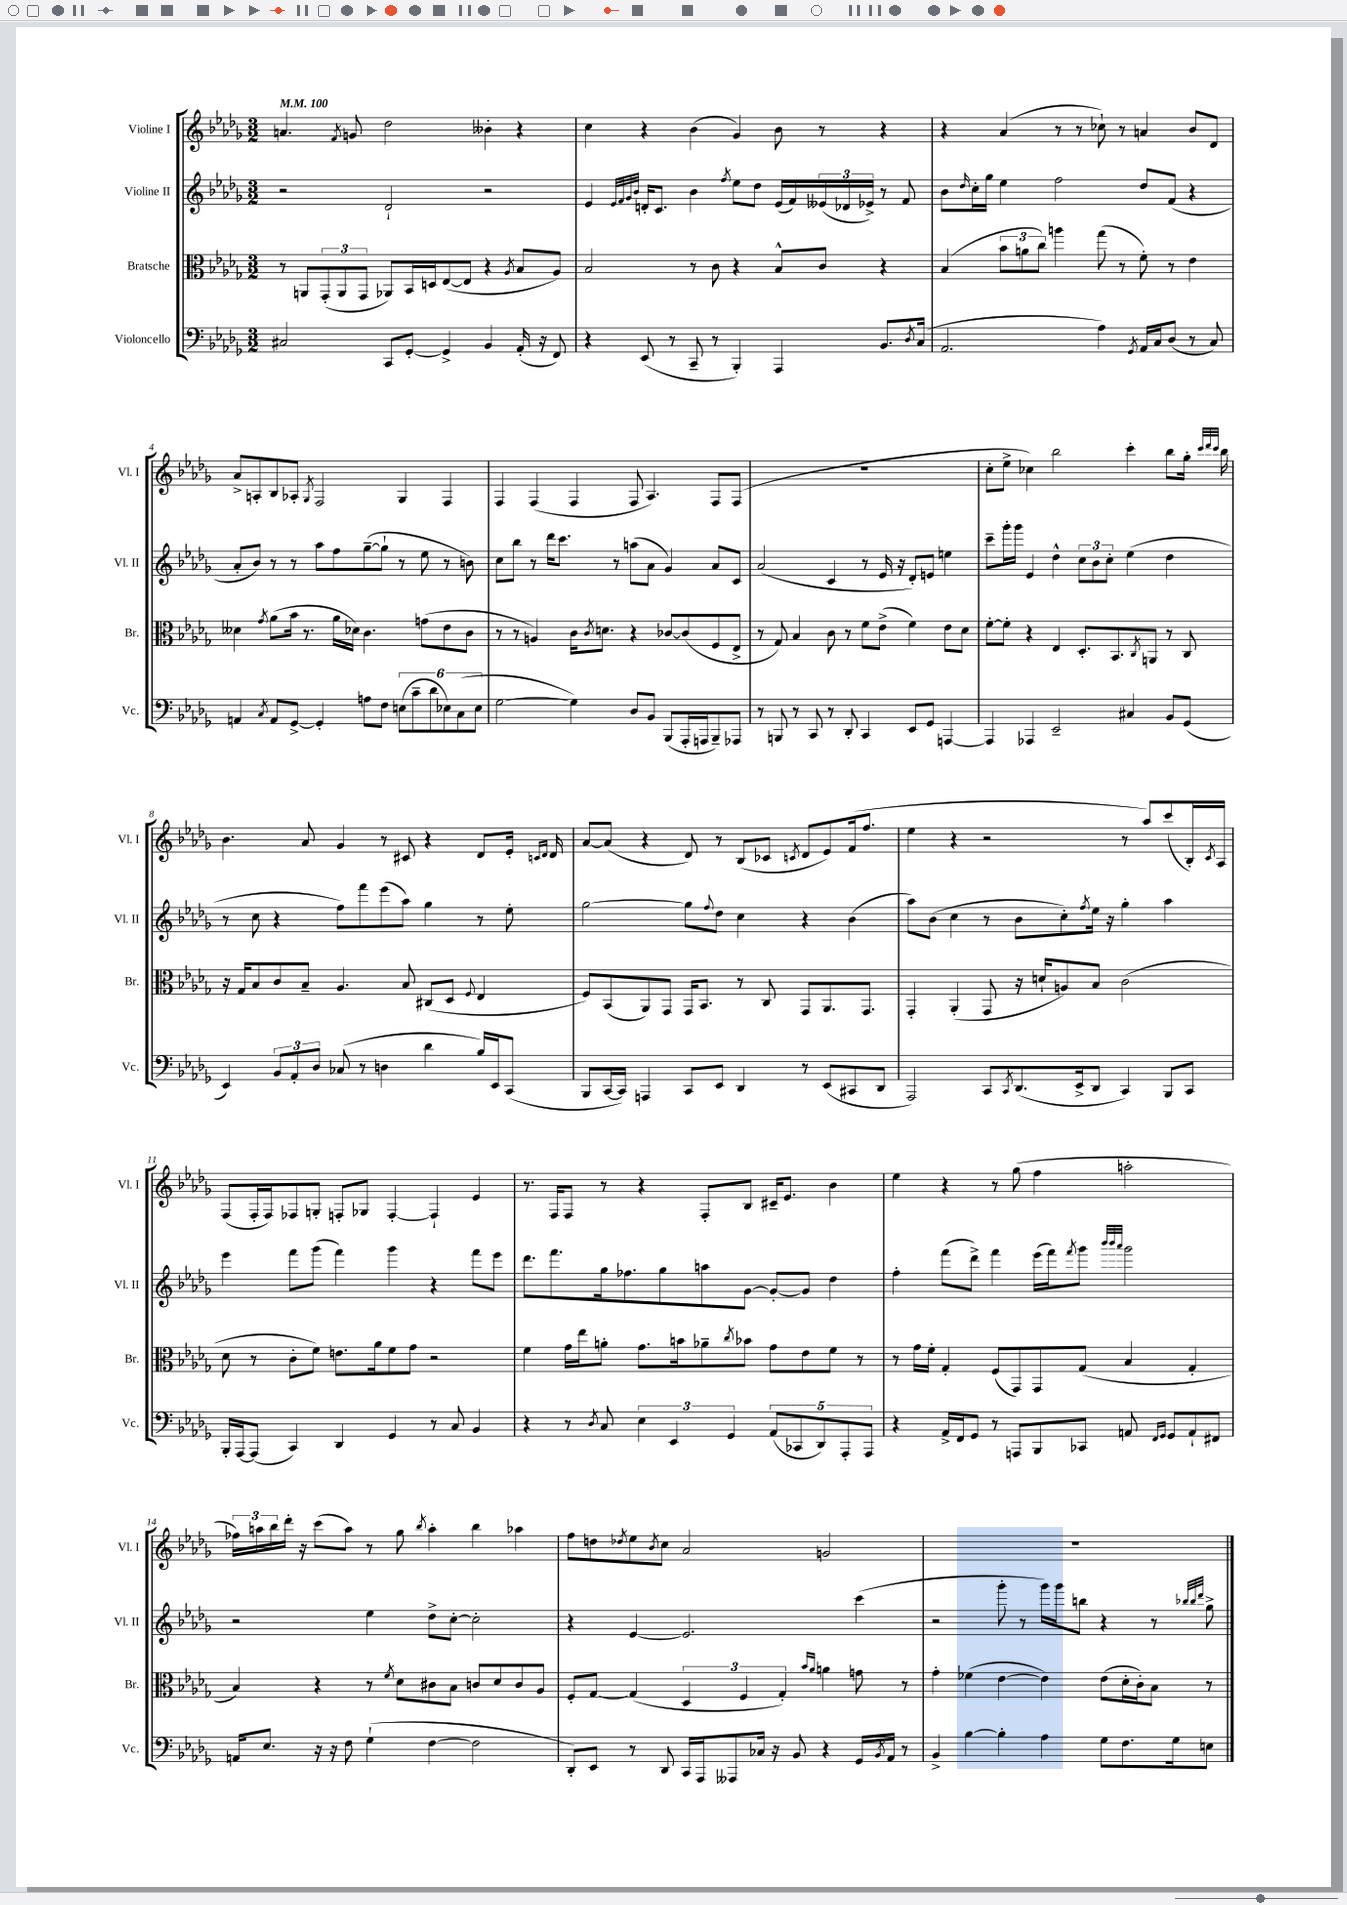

**kern	**kern	**kern	**kern
*part4	*part3	*part2	*part1
*staff4	*staff3	*staff2	*staff1
*I"Violoncello	*I"Bratsche	*I"Violine II	*I"Violine I
*I'Vc.	*I'Br.	*I'Vl. II	*I'Vl. I
*clefF4	*clefC3	*clefG2	*clefG2
*k[b-e-a-d-g-]	*k[b-e-a-d-g-]	*k[b-e-a-d-g-]	*k[b-e-a-d-g-]
*M3/2	*M3/2	*M3/2	*M3/2
*MM100	*MM100	*MM100	*MM100
=1	=1	=1	=1
2C#X/	8r	2r	4.an/
.	8AAn/L	.	.
.	(12GG-'/	.	.
.	12AA/	.	.
.	.	.	8qf/
.	.	.	8gn/
.	12GG-/J	.	.
8CC/L	8AA-X/L)	2d-`/	2dd-\
[8GG-'/J	16BB-/L	.	.
.	16Dn/J	.	.
4GG-^/]	([8E-/	.	.
.	8E-/J]	.	.
4BB-/	4r	2r	4b--X'\
.	8qA-/	.	.
(16AA-'/	8B-/L	.	4r
16r	.	.	.
8FF/)	8A-/J)	.	.
=2	=2	=2	=2
4r	2B-/	4e-/	4cc\
.	.	32qqe-/LLL	.
.	.	32qqf/	.
.	.	32qqg-/	.
.	.	32qqb-/JJJ	.
(8EE-/	.	16dn'/KL	4r
.	.	8.c/J	.
8r	.	.	.
8CC~/	8r	4b-\	(4b-\
8r	8c\	.	.
.	.	8qff/	.
4BBB-'/)	4r	8ee-\L	4g-/)
.	.	8dd-\J	.
4AAA-/	8B-^^/L	(16e-/LL	8b-\
.	.	16f/)	.
.	8c/J	(24e--X/	8r
.	.	24d-X/	.
.	.	24e-X^/JJ)	.
8.BB-/L	4r	8r	4r
.	.	8f/	.
8qD-/	.	.	.
(16C/Jk	.	.	.
=3	=3	=3	=3
2.AA-/	(4B-/	8b-\L	4r
.	.	16qqdd-/	.
.	.	16cc'\L	.
.	.	16gg-\JJ	.
.	12b-\L	4ee-\	(4a-/
.	12an\	.	.
.	12cc\J)	.	.
.	4aan\	2ff\	8r
.	.	.	8r
4A-\)	(8gg-\	.	8cc-X`\)
.	8r	.	8r
8qGG-/	.	.	.
16AA-/LL	8f'\)	8dd-/L	4an/
16C/J	.	.	.
(8D-/J	8r	(8f/J	.
8r	4e-\	4r	8b-/L
8C/)	.	.	8d-/J
!!LO:LB:g=z
=4	=4	=4	=4
4AAn/	4d--X\	8a-'/L	8a-^/L
.	.	8b-/J)	8An'/
8qC/	8qg-/	.	.
8AA/L	(8a-\L	8r	8B-/
[8GG-^/J	16b-\Jk	8r	8A-X'/J
.	8.r	.	.
.	.	.	8qG-/
4GG-'/]	.	8aa-\L	2F/
.	16a-\LL	8ff\	.
.	16d-X\JJ)	.	.
8An\L	4.c\	([8gg-~\	.
8F\J	.	8gg-`\J]	.
(12En\L	.	8r	4G-/
12c~\	.	.	.
.	(8gn\L	8ee-\	.
12d-\	.	.	.
12E-X\)	8e-\	8r	4F/
(12C\	.	.	.
.	8c\J	8bn\)	.
12E-\J	.	.	.
=5	=5	=5	=5
[2G-\	8r	8cc\L	4F/
.	8r	8bb-\J	.
.	4An/)	8r	(4F/
.	.	16ddd-\KL	.
.	.	8.ccc\J	.
4G-\])	16c\KL	.	4F/
.	8qc/	.	.
.	8.dn\J	.	.
.	.	8r	.
8D-/L	4r	(8aan\L	8F/
8BB-/J	.	8a-\J	4.A-/)
(8BBB-/L	[8c-X/L	4g-/)	.
16AAA-'/L	(8c-/]	.	.
16AAAn/J	.	.	.
8BBB-~/)	8F/	8a-/L	8F/L
8AAA-X/J	8E-^/J	8c/J	(8F/J
=6	=6	=6	=6
8r	8r	(2a-/	1.r
8BBBn/	8G-/)	.	.
8r	4B-/	.	.
8CC/	.	.	.
8r	8c\	4c/	.
8DD-'/	8r	.	.
4CC/	8f\L	8r	.
.	(8e-^\J	16e-/	.
.	.	16r	.
8EE-/L	4f\)	8d-'/L)	.
8GG-/J	.	8en/J	.
[4AAAn/	8e-\L	4een\	.
.	8d-\J	.	.
=7	=7	=7	=7
4AAA/]	[8f'\L	8ccc~\L	8cc'\L
.	8f'\J]	16ggg-'\L	8ee-^\J
.	.	16ggg-\JJ	.
4AAA-X/	4r	4e-/	4cc-X\)
2EE-~/	4E-/	4dd-^^\	2bb-\
.	8.D-'/L	12cc\L	.
.	.	12b-\	.
.	.	12cc'\J	.
.	8.BB-/	.	.
4C#X/	.	(4ee-\	4ccc'\
.	8qC/	.	.
.	8AAn/J	.	.
8BB-/L	8r	4dd-\	8bb-\L
(8GG-/J	8C/	.	16gg-'\Jk
.	.	.	32qqccc/LLL
.	.	.	32qqddd-/
.	.	.	32qqccc/JJJ
.	.	.	16bb-\
!!LO:LB:g=z
=8	=8	=8	=8
4EE-/)	16r	8r	4.b-\
.	16G-/KL	.	.
.	8B-/	8cc\	.
12BB-/L	8c/	4r	.
12AA-'/	.	.	.
.	8B-~/J	.	8a-/
12D-/J	.	.	.
(8C-X/	4.A-/	8ff\L)	4g-/
8r	.	8fff\	.
4Dn\	.	(8eee-\	8r
.	8B-/	8aa-\J)	8c#X/
4d-\	(8C#X/L	4gg-\	4r
.	8D-/J	.	.
.	8qqF/	.	.
16B-/LL)	4E-/	8r	8d-/L
16EE-/J	.	.	.
(8CC/J	.	8ee-'\	16e-'/Jk
.	.	.	16qqcn/LL
.	.	.	16qqd-/JJ
.	.	.	16d-/
=9	=9	=9	=9
8BBB-/L	8F/L)	[2gg-\	[8a-/L
[16CC/L	(8BB-/	.	(8a-/J]
16CC/JJ])	.	.	.
4AAAn/	8AA-/)	.	4r
.	8GG-/J	.	.
8CC/L	16GG-/KL	8gg-\L]	8d-/)
.	8.BB-/J	.	.
.	.	8qqff/	.
8EE-/J	.	8dd-\J	8r
4DD-/	8r	4cc\	(8B-/L
.	8C/	.	8c-X/J
.	.	.	8qcn/
8r	8GG-/L	4r	8d-/L
(8EE-/L	8.AA-/	.	8e-/)
8CC#X/	.	(4b-\	(16f/k
.	8.GG-/J	.	8.ff/J
8DD-/J	.	.	.
=10	=10	=10	=10
2AAA-/)	4GG-'/	8aa-\L)	4ee-\
.	.	(8b-\J	.
.	(4AA-'/	4cc\	4r
8CC/L	8GG-/	8r	2r
8qCC/	.	.	.
(8.DD-/	16r	8b-\L	.
.	16dn`/KL	.	.
.	8An/)	8cc'\)	.
16EE-^/k	.	.	.
.	.	8qff/	.
8DD-/J	8B-/J	16ee-\Jk	.
.	.	16r	.
4CC/)	(2c\	4gg-'\	8r
.	.	.	8aa-/L)
8BBB-/L	.	4aa-\	(8ccc/
8CC/J	.	.	16B-'/L)
.	.	.	8qc/
.	.	.	16A-/JJ
!!LO:LB:g=z
=11	=11	=11	=11
16BBB-'/LL	8d-\	4eee-\	(8F/L
[16AAA-/J	.	.	.
(8AAA-/J]	8r	.	16F'/L
.	.	.	16F/J)
4CC/)	8c'\L	8fff\L	8F-X/
.	8f\J)	(8ggg-\J	8Gn'/J
4DD-/	8.en\L	4fff\)	8Fn'/L
.	.	.	8G-X/J
.	16a-\k	.	.
4GG-/	8f\	4ggg-\	[4F'/
.	8g-\J	.	.
8r	2r	4r	4F`/]
8C/	.	.	.
4BB-/	.	8fff\L	4e-/
.	.	8eee-\J	.
=12	=12	=12	=12
4r	4f\	8.ddd-\L	8.r
.	.	8.fff\	16F/KL
8r	16g-\LL	.	8F/J
.	16ee-\J	.	.
8qD-/	.	.	.
8C/	8an'\J	16gg-\k	8r
.	.	8.ff-X\	.
6E-\	8.g-\L	.	4r
.	.	8gg-\	.
6EE-/	.	.	.
.	16bn\k	.	.
.	8a-X~\	8aan\	8F'/L
6GG-/	.	.	.
.	8qcc/	.	.
.	8b-X\J	[8g-\J	8B-/J
(10AA-/L	8g-\L	8g-'/L_	16c#X~/KL
.	.	.	8.e-/J
10CC-X/	.	.	.
.	8e-\	8g-/J]	.
10DD-/)	.	.	.
.	8f\J	4dd-\	4b-\
10AAA-'/	.	.	.
.	8r	.	.
10AAA-/J	.	.	.
=13	=13	=13	=13
4r	8r	4ff'\	4ee-\
.	16g-\LL	.	.
.	16f'\JJ	.	.
16AA-^/LL	4G-'/	(8fff\L	4r
16FF/J	.	.	.
8GG-/J	.	8ddd-^\J)	.
8r	(8F/L	4fff\	8r
8AAAn/L	8GG-/)	.	(8gg-\
8BBB-/	8GG-/	(16eee-\LL	4ff\
.	.	16fff\J)	.
.	.	8qfff/	.
8CC-X/J	(8G-/J	8ggg-\J	.
.	.	32qqbbb-/LLL	.
.	.	32qqbbb-/	.
.	.	32qqaaa-/JJJ	.
8AAn/	4B-/	2ggg-\	2aan'\
16qqFF/LL	.	.	.
16qqGG-/JJ	.	.	.
8GG-/L	.	.	.
8AA`/	4G-'/	.	.
8FF#X/J	.	.	.
!!LO:LB:g=z
=14	=14	=14	=14
16AAn/KL	4B-/)	2r	24ff-X\LL)
.	.	.	24aan\
8.E-/J	.	.	.
.	.	.	24bb-\
.	.	.	16ddd-'\JJ
.	.	.	16r
16r	4r	.	(8ccc\L
16r	.	.	.
8F\	.	.	8aa\J)
(4G-`\	8r	4ee-\	8r
.	8qf/	.	.
.	8d-\L	.	8gg-\
.	.	.	8qbb-/
[4F\	8c#X\	8dd-^\L	4aa'\
.	8B-\J	[8cc'\J	.
2F\]	8cn/L	2cc'\]	4bb-\
.	8d-/	.	.
.	8c/	.	4aa-X\
.	8A-/J	.	.
=15	=15	=15	=15
8DD-'/L)	8F'/L	4r	8ff\L
8EE-/J	[8G-/J	.	8ddn\
.	.	.	8qdd-X/
8r	(4G-/]	[4e-/	8ee-\
.	.	.	8qb-/
8DD-/	.	.	8cc\J
16CC/LL	6D-/	2.e-/]	2a-/
16AAA-/J	.	.	.
8AAA--X/	.	.	.
.	6F/	.	.
16C-X/Jk	.	.	.
16r	.	.	.
.	6G-'/)	.	.
8BB-/	.	.	.
.	16qqb-/LL	.	.
.	16qqa-/JJ	.	.
4r	4an\	.	2gn/
16GG-/LL	8gn\	(4ccc\	.
8qBB-/	.	.	.
16AA-/JJ	.	.	.
8r	8r	.	.
=16	=16	=16	=16
4BB-^/	4g-'\	2r	1.r
[4B-\	(4f-X\	.	.
4B-'\]	[4e-\	8ggg-'\	.
.	.	8r	.
4A-\	4e-\])	16ggg-\LL)	.
.	.	16ggg-\J	.
.	.	8bbn\J	.
8G-\L	(8e-\L	4r	.
8.F\	16d-'\L	.	.
.	16c'\J)	.	.
.	8B-\J	8r	.
16G-\k	.	.	.
.	.	32qqbb-X/LLL	.
.	.	32qqbb-/	.
.	.	32qqddd-/JJJ	.
8En\J	8r	8gg-^\	.
==	==	==	==
*-	*-	*-	*-
